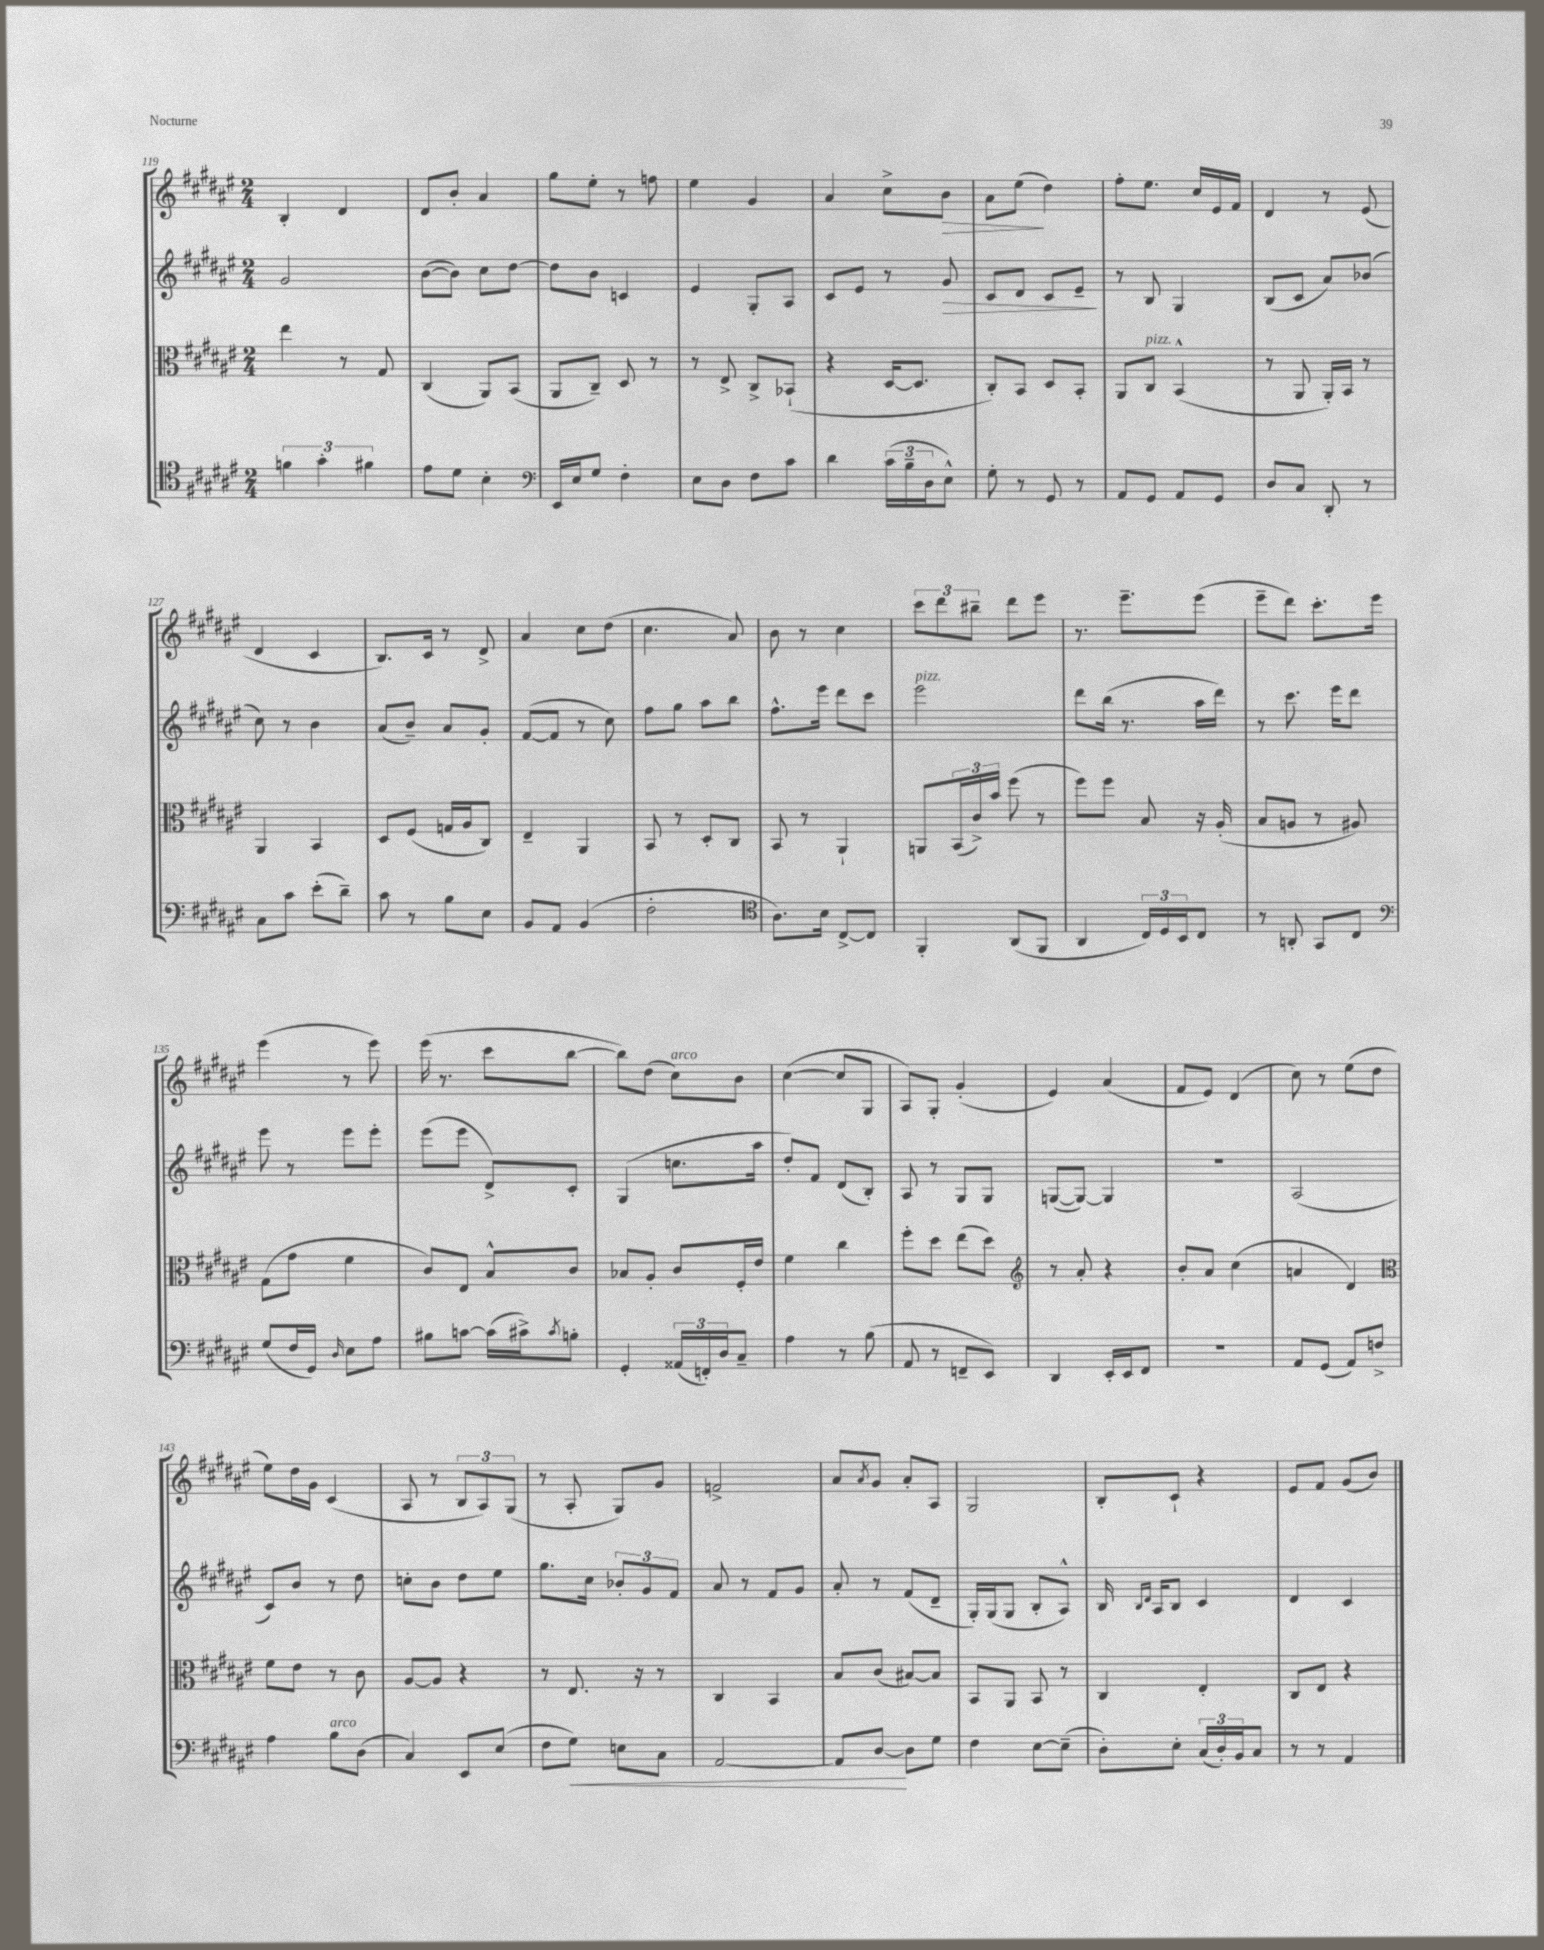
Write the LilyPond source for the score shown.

<<
\new StaffGroup <<
\new Staff = "s0" {
    \clef treble \key fis \major \numericTimeSignature \time 2/4
    b4-. dis'4 |
    dis'8 b'8-. ais'4 |
    gis''8 eis''8-. r8 f''8 |
    eis''4 gis'4 |
    ais'4 cis''8-> b'8\> |
    ais'8 eis''8\!( dis''4) |
    fis''8-. eis''8. cis''16 eis'16 fis'16 |
    dis'4 r8 eis'8( |
    dis'4 cis'4 |
    b8.) cis'16 r8 dis'8-> |
    ais'4 cis''8 dis''8( |
    cis''4. ais'8) |
    b'8 r8 cis''4 |
    \tuplet 3/2 { cis'''8 dis'''8 bis''8-- } dis'''8 eis'''8 |
    r8. eis'''8.-- eis'''8( |
    eis'''8-- dis'''8) cis'''8.-. eis'''16 |
    eis'''4( r8 eis'''8) |
    eis'''16( r8. cis'''8 b''8~ |
    b''8) dis''8( cis''8^\markup { \italic "arco" }) b'8 |
    cis''4~( cis''8 gis8 |
    ais8) gis8-. gis'4-.( |
    eis'4) ais'4( |
    fis'8 eis'8) dis'4( |
    cis''8) r8 eis''8( dis''8 |
    eis''8) dis''16 gis'16 cis'4( |
    ais8 r8 \tuplet 3/2 { b8 ais8) gis8( } |
    r8 ais8-. gis8) gis'8 |
    f'2-> |
    ais'8 \acciaccatura { ais'8 } gis'8 ais'8-. ais8 |
    gis2 |
    b8-. cis'8-! r4 |
    eis'8 fis'8 gis'8( b'8) \bar "|." |
}
\new Staff = "s1" {
    \clef treble \key fis \major \numericTimeSignature \time 2/4
    gis'2 |
    b'8~( b'8) cis''8 dis''8~ |
    dis''8 b'8 c'4 |
    eis'4 gis8-. ais8 |
    cis'8 eis'8 r8 gis'8\> |
    cis'8 dis'8 cis'8 eis'8--\! |
    r8 b8 gis4 |
    b8( cis'8 ais'8) bes'8( |
    cis''8) r8 b'4 |
    ais'8( b'8--) ais'8 gis'8-. |
    fis'8~( fis'8 r8 cis''8) |
    fis''8 gis''8 ais''8 b''8 |
    fis''8.-^ eis'''16 dis'''8 cis'''8 |
    eis'''2^\markup { \italic "pizz." } |
    dis'''8 b''16( r8. ais''16 dis'''16) |
    r8 cis'''8. eis'''16 dis'''8 |
    eis'''8 r8 eis'''8 eis'''8-. |
    eis'''8( eis'''8 dis'8->) cis'8-. |
    gis4( c''8. ais''16 |
    dis''8-.) fis'8 dis'8( b8-.) |
    ais8 r8 gis8 gis8 |
    g8~( g8~) g4 |
    r2 |
    ais2( |
    cis'8) b'8 r8 dis''8 |
    c''8-. b'8 dis''8 eis''8 |
    gis''8. cis''16 \tuplet 3/2 { bes'8-. gis'8 fis'8 } |
    ais'8 r8 fis'8 gis'8 |
    ais'8-. r8 fis'8( dis'8-- |
    gis16-.) gis16( gis8 b8-. ais8-^) |
    b16 \grace { b16 dis'16 } ais16 b8 cis'4 |
    dis'4 cis'4 \bar "|." |
}
\new Staff = "s2" {
    \clef alto \key fis \major \numericTimeSignature \time 2/4
    eis''4 r8 gis8 |
    cis4( ais,8) b,8( |
    ais,8 cis8--) dis8 r8 |
    r8 eis8-> cis8-> bes,8-!( |
    r4 dis16~ dis8. |
    cis8-.) b,8 dis8 b,8-. |
    ais,8 cis8^\markup { \italic "pizz." } b,4-^( |
    r8 ais,8 ais,16-.) b,16 r8 |
    ais,4 b,4 |
    dis8 fis8( g16 ais16 cis8) |
    eis4-- ais,4 |
    b,8 r8 dis8-. cis8 |
    b,8 r8 ais,4-! |
    a,8 \tuplet 3/2 { b,16( cis'16->) b'16 } fis''8( r8 |
    fis''8) fis''8 b8 r16 ais16-.( |
    b8 a8 r8 ais8) |
    gis8( gis'8 fis'4 |
    cis'8) eis8 b8-^ cis'8 |
    bes8 ais8-. cis'8 fis16-. eis'16 |
    fis'4 cis''4 |
    fis''8-. dis''8 eis''8( dis''8) |
    \clef treble r8 ais'8-. r4 |
    b'8-. ais'8 cis''4( |
    a'4 dis'4) |
    \clef alto fis'8 eis'8 r8 cis'8 |
    ais8~ ais8 r4 |
    r8 eis8. r16 r8 |
    cis4 b,4 |
    b8 cis'8( bis8~) bis8 |
    b,8 ais,8 b,8 r8 |
    cis4 eis4-. |
    cis8 eis8 r4 \bar "|." |
}
\new Staff = "s3" {
    \clef tenor \key fis \major \numericTimeSignature \time 2/4
    \tuplet 3/2 { f'4 gis'4-. fis'4 } |
    eis'8 dis'8 b4-. |
    \clef bass eis,16 eis16 gis8 fis4-. |
    eis8 dis8 fis8 cis'8 |
    dis'4 \tuplet 3/2 { cis'16( b16-- dis16 } eis8-^) |
    gis8-. r8 gis,8 r8 |
    ais,8 gis,8 ais,8 gis,8 |
    dis8 cis8 dis,8-. r8 |
    cis8 cis'8 eis'8-.( dis'8--) |
    cis'8 r8 b8 eis8 |
    b,8 ais,8 b,4( |
    fis2-. |
    \clef tenor ais8.) b16 cis8~-> cis8 |
    fis,4-. ais,8( fis,8 |
    ais,4 \tuplet 3/2 { cis16) dis16 b,16 } cis8 |
    r8 a,8-. gis,8 cis8 |
    \clef bass gis8( fis16 gis,16) \grace { dis16 } eis8 ais8 |
    bis8 c'8~ c'16( cis'16->) \acciaccatura { cis'8 } b8-. |
    gis,4-. \tuplet 3/2 { aisis,16( f,16-.) dis16 } cis8-- |
    ais4 r8 b8( |
    ais,8 r8 f,8-- eis,8) |
    dis,4 eis,16-. eis,16 fis,8 |
    R2 |
    ais,8 gis,8( ais,8) f8-> |
    ais4 b8^\markup { \italic "arco" } dis8( |
    cis4) eis,8 eis8( |
    fis8 gis8\<) e8 cis8 |
    ais,2~ |
    ais,8 dis8~\! dis8 gis8 |
    fis4 eis8~ eis8--( |
    dis8-.) eis8-. \tuplet 3/2 { cis16( dis16-.) b,16 } cis8 |
    r8 r8 ais,4 \bar "|." |
}
>>
>>
\layout { \context { \Score currentBarNumber = #119 } }
